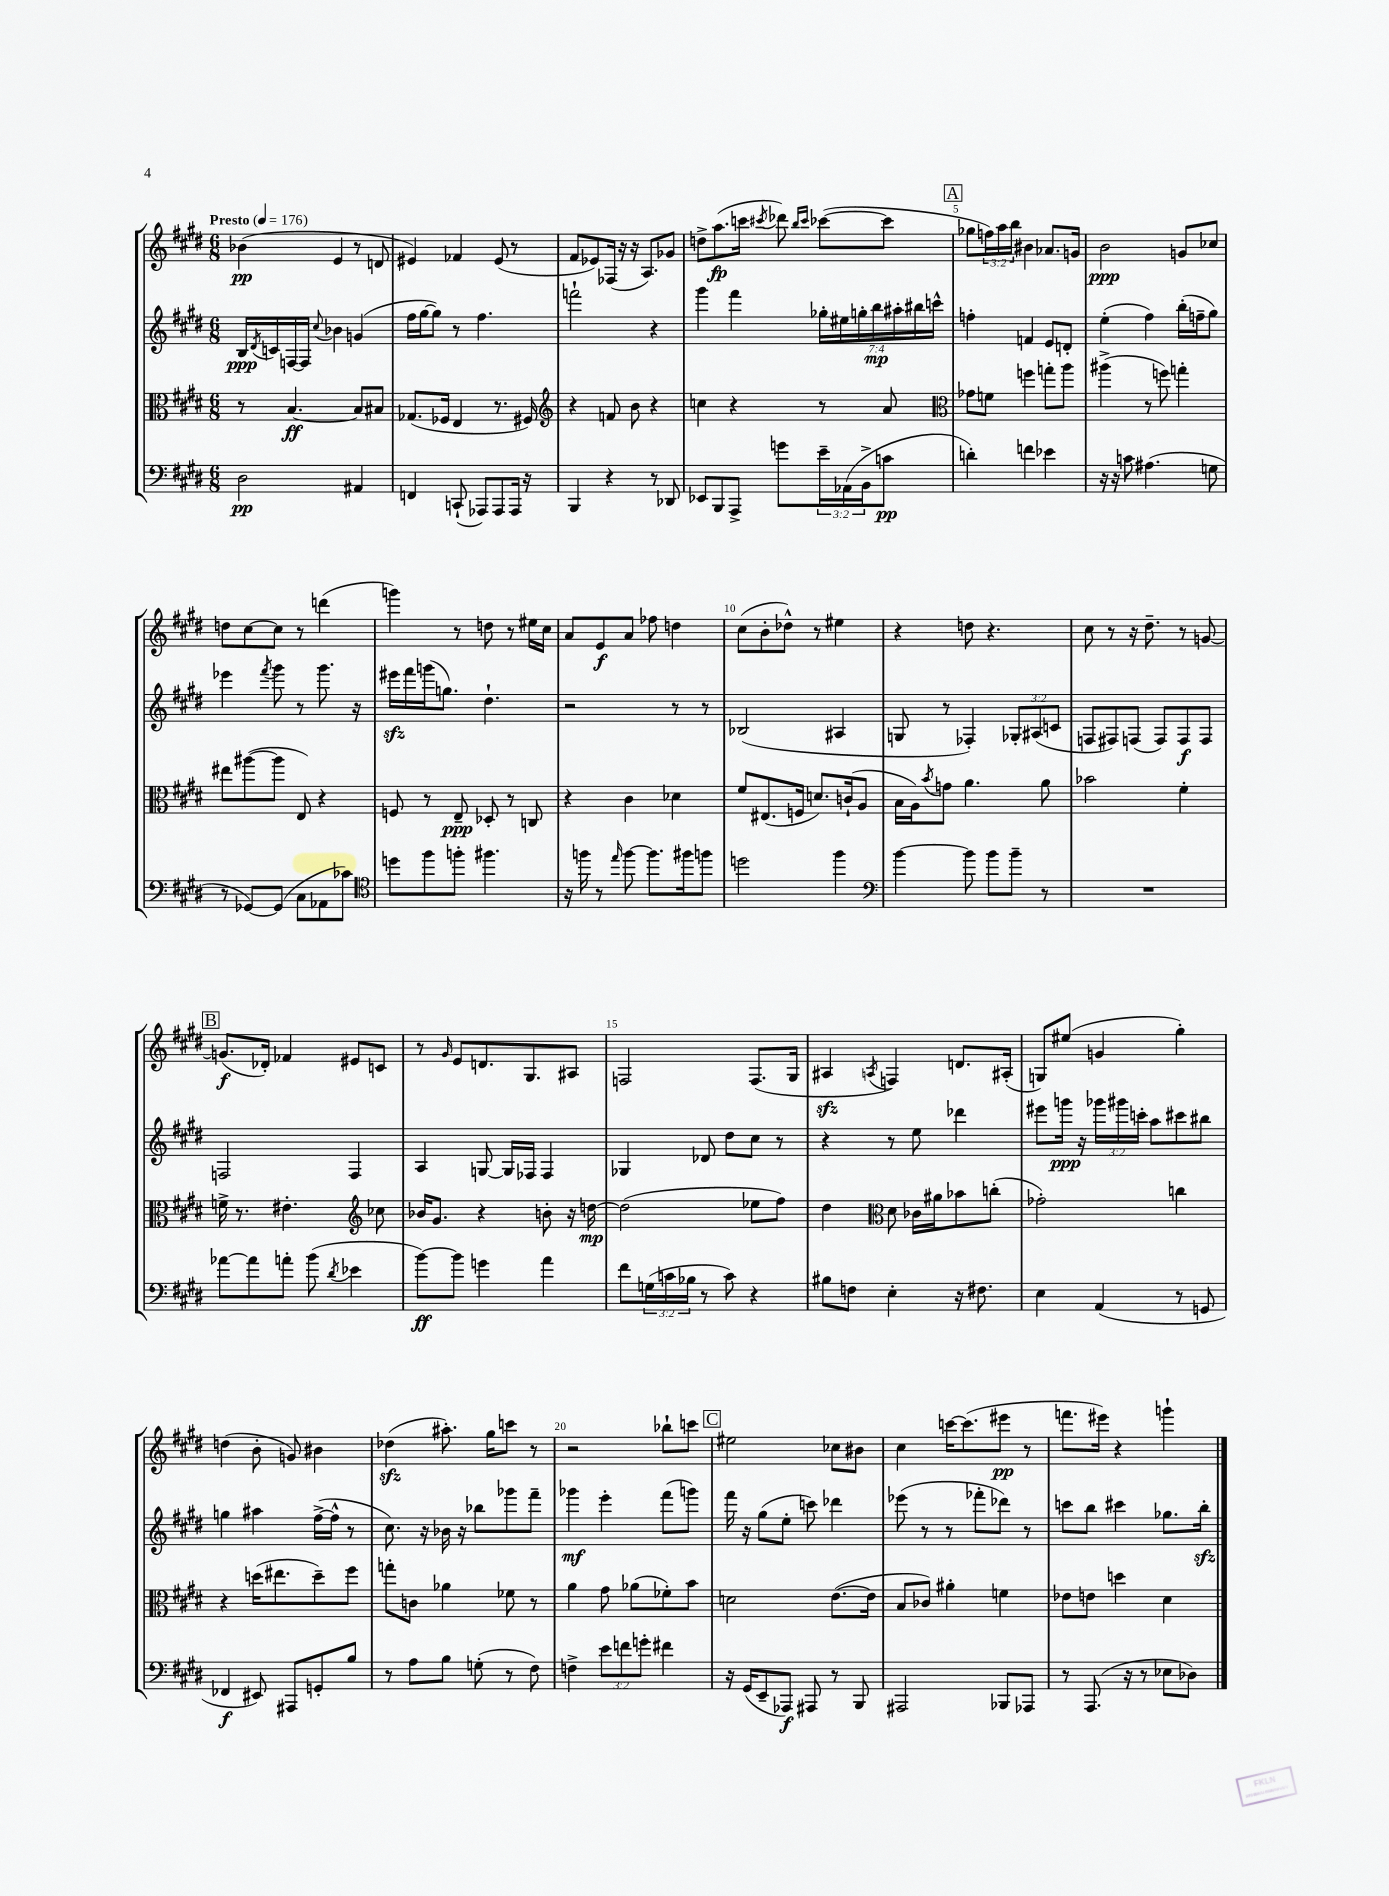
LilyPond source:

<<
\new StaffGroup <<
\new Staff = "s0" {
    \clef treble \key e \major \numericTimeSignature \time 6/8 \override Staff.TupletNumber.text = #tuplet-number::calc-fraction-text \tempo "Presto" 4 = 176
    bes'4\pp( e'4 r8 d'8 |
    eis'4) fes'4 eis'8( r8 |
    fis'8 ees'8) fes16( r16 r16 a8.) ges'8 |
    d''8-> a''8.\fp( c'''16 \acciaccatura { cis'''8 } des'''8) \grace { b''16 cis'''16 } ces'''8~( ces'''8 |
    \mark \markup { \box "A" } ges''8 \tuplet 3/2 { f''16) a''16 b''16 } bis'4 aes'8. g'16 |
    b'2\ppp g'8 ces''8 |
    d''8 cis''8~ cis''8 r8 d'''4( |
    g'''4) r8 d''8 r8 eis''16 cis''16 |
    a'8 e'8\f a'8 fes''8 d''4 |
    cis''8( b'8-. des''8-^) r8 eis''4 |
    r4 d''8 r4. |
    cis''8 r8 r16 dis''8.-- r8 g'8~ |
    \mark \markup { \box "B" } g'8.\f( des'16-.) fes'4 eis'8 c'8 |
    r8 \grace { gis'16 } e'8 d'8. gis8. ais8 |
    f2 f8.( gis16 |
    ais4\sfz \acciaccatura { a8 } f4) d'8. ais16-.( |
    g8) eis''8( g'4 gis''4-.) |
    d''4( b'8-. g'8) bis'4 |
    des''4\sfz( ais''8.-.) gis''16 c'''8 r8 |
    r2 bes''8-! c'''8 |
    \mark \markup { \box "C" } eis''2 ces''8 bis'8 |
    cis''4 c'''16~ c'''8.( eis'''8\pp r8 |
    f'''8. eis'''16) r4 g'''4-! \bar "|." |
}
\new Staff = "s1" {
    \clef treble \key e \major \numericTimeSignature \time 6/8 \override Staff.TupletNumber.text = #tuplet-number::calc-fraction-text
    b16\ppp \acciaccatura { dis'8 } c'16 f16~ f16 \appoggiatura { cis''8 } bes'4 g'4( |
    fis''16 gis''16~ gis''8) r8 fis''4. |
    f'''2-! r4 |
    gis'''4 fis'''4 \tuplet 7/4 { ges''16-. eis''16 g''16-. b''16\mp ais''16-. bis''16 c'''16-^ } |
    \mark \markup { \box "A" } f''4-. f'4 e'8 d'8-. |
    e''4-.( fis''4) b''16-.( f''16-- gis''8) |
    ees'''4 \acciaccatura { fis'''8 } gis'''8 r8 gis'''8. r16 |
    eis'''16\sfz fis'''16 g'''16( g''8.) dis''4.-! |
    r2 r8 r8 |
    bes2( ais4 |
    g8 r8 fes4-.) \tuplet 3/2 { ges8-. ais8( c'8 } |
    f8 fis8) f8( f8) f8\f f8 |
    \mark \markup { \box "B" } f2 f4 |
    a4 g8~ g16 fes16 fes4 |
    ges4 des'8 dis''8 cis''8 r8 |
    r4 r8 e''8 des'''4 |
    eis'''8 g'''16\ppp r16 \tuplet 3/2 { ges'''16 gis'''16 c'''16-. } a''8 cis'''8 bis''8 |
    g''4 ais''4 fis''16~->( fis''16-^ r8 |
    cis''8.) r16 bes'16 r16 bes''8 ges'''8 fis'''8-- |
    ges'''4\mf e'''4-. fis'''8( g'''8) |
    \mark \markup { \box "C" } fis'''16 r16 gis''8( e''8-. c'''8) des'''4 |
    ees'''8( r8 r8 fes'''8-. des'''8) r8 |
    c'''8 b''8 cis'''4 ges''8. b''16-.\sfz \bar "|." |
}
\new Staff = "s2" {
    \clef alto \key e \major \numericTimeSignature \time 6/8
    r8 b4.~\ff b8 bis8 |
    ges8.( fes16 e4 r8. fis16) |
    \clef treble r4 f'8 b'8 r4 |
    c''4 r4 r8 a'8 |
    \mark \markup { \box "A" } \clef alto ges'8 f'8 f''4 g''8-. a''8 |
    ais''4->( r8 f''8) g''4-. |
    eis''8 ais''8~( ais''8 e8) r4 |
    f8 r8 e8--\ppp des8-. r8 c8 |
    r4 cis'4 des'4 |
    fis'8 eis8.( f16 d'8.) c'16-!( a8 |
    b16 a16) \acciaccatura { b'8 } g'8 a'4. a'8 |
    bes'2 fis'4-. |
    \mark \markup { \box "B" } f'16-> r8. eis'4.-. \clef treble ces''8 |
    bes'16 gis'8. r4 b'8-. r16 d''16~\mp |
    d''2( ees''8 fis''8) |
    dis''4 \clef alto dis'8 ces'16 ais'16 bes'8 c''8-.( |
    ges'2-.) c''4 |
    r4 d''16( eis''8. d''8--) fis''8 |
    g''8-. c'8 aes'4 fes'8 r8 |
    a'4 gis'8 aes'8( fes'8-.) b'8 |
    \mark \markup { \box "C" } d'2 e'8.~( e'16 |
    b8 ces'8) ais'4-. f'4 |
    ees'8 e'8 d''4 dis'4 \bar "|." |
}
\new Staff = "s3" {
    \clef bass \key e \major \numericTimeSignature \time 6/8 \override Staff.TupletNumber.text = #tuplet-number::calc-fraction-text
    dis2\pp ais,4 |
    f,4 c,8-!( aes,,8) aes,,8 aes,,16 r16 |
    b,,4 r4 r8 des,8 |
    ees,8 b,,8 a,,8-> g'8 \tuplet 3/2 { e'16-- aes,16( b,16-> } c'8\pp |
    \mark \markup { \box "A" } d'4-.) f'4 ees'4 |
    r16 r16 c'8 ais4.( g8 |
    r8 ges,8~) ges,8( cis8 aes,8 ces'8) |
    \clef tenor d''8 fis''8 f''8-. fis''4. |
    r16 f''16 r8 \grace { e''16 } f''8~ f''8. fis''16 f''8 |
    d''2 fis''4 |
    \clef bass b'4~ b'8 b'8 b'8-- r8 |
    R2. |
    \mark \markup { \box "B" } aes'8~ aes'8 a'8-. b'8( \acciaccatura { dis'8 } ees'4 |
    b'8~\ff) b'8 g'4 a'4 |
    fis'8 \tuplet 3/2 { g16( c'16 bes16 } r8 c'8) r4 |
    bis8 f8 e4-. r16 fis8. |
    e4 a,4( r8 g,8 |
    fes,4\f eis,8) ais,,8 g,8-. b8 |
    r8 a8 b8 g8-.( r8 fis8) |
    f4-> \tuplet 3/2 { e'8 f'8 g'8-. } fis'4 |
    \mark \markup { \box "C" } r16 gis,16( e,8-- aes,,8\f) ais,,8 r8 b,,8 |
    ais,,2 bes,,8 aes,,8 |
    r8 a,,8.( r16 r8 ees8 des8) \bar "|." |
}
>>
>>
\layout { \context { \Score \override BarNumber.break-visibility = ##(#f #t #t) barNumberVisibility = #(every-nth-bar-number-visible 5) } }
